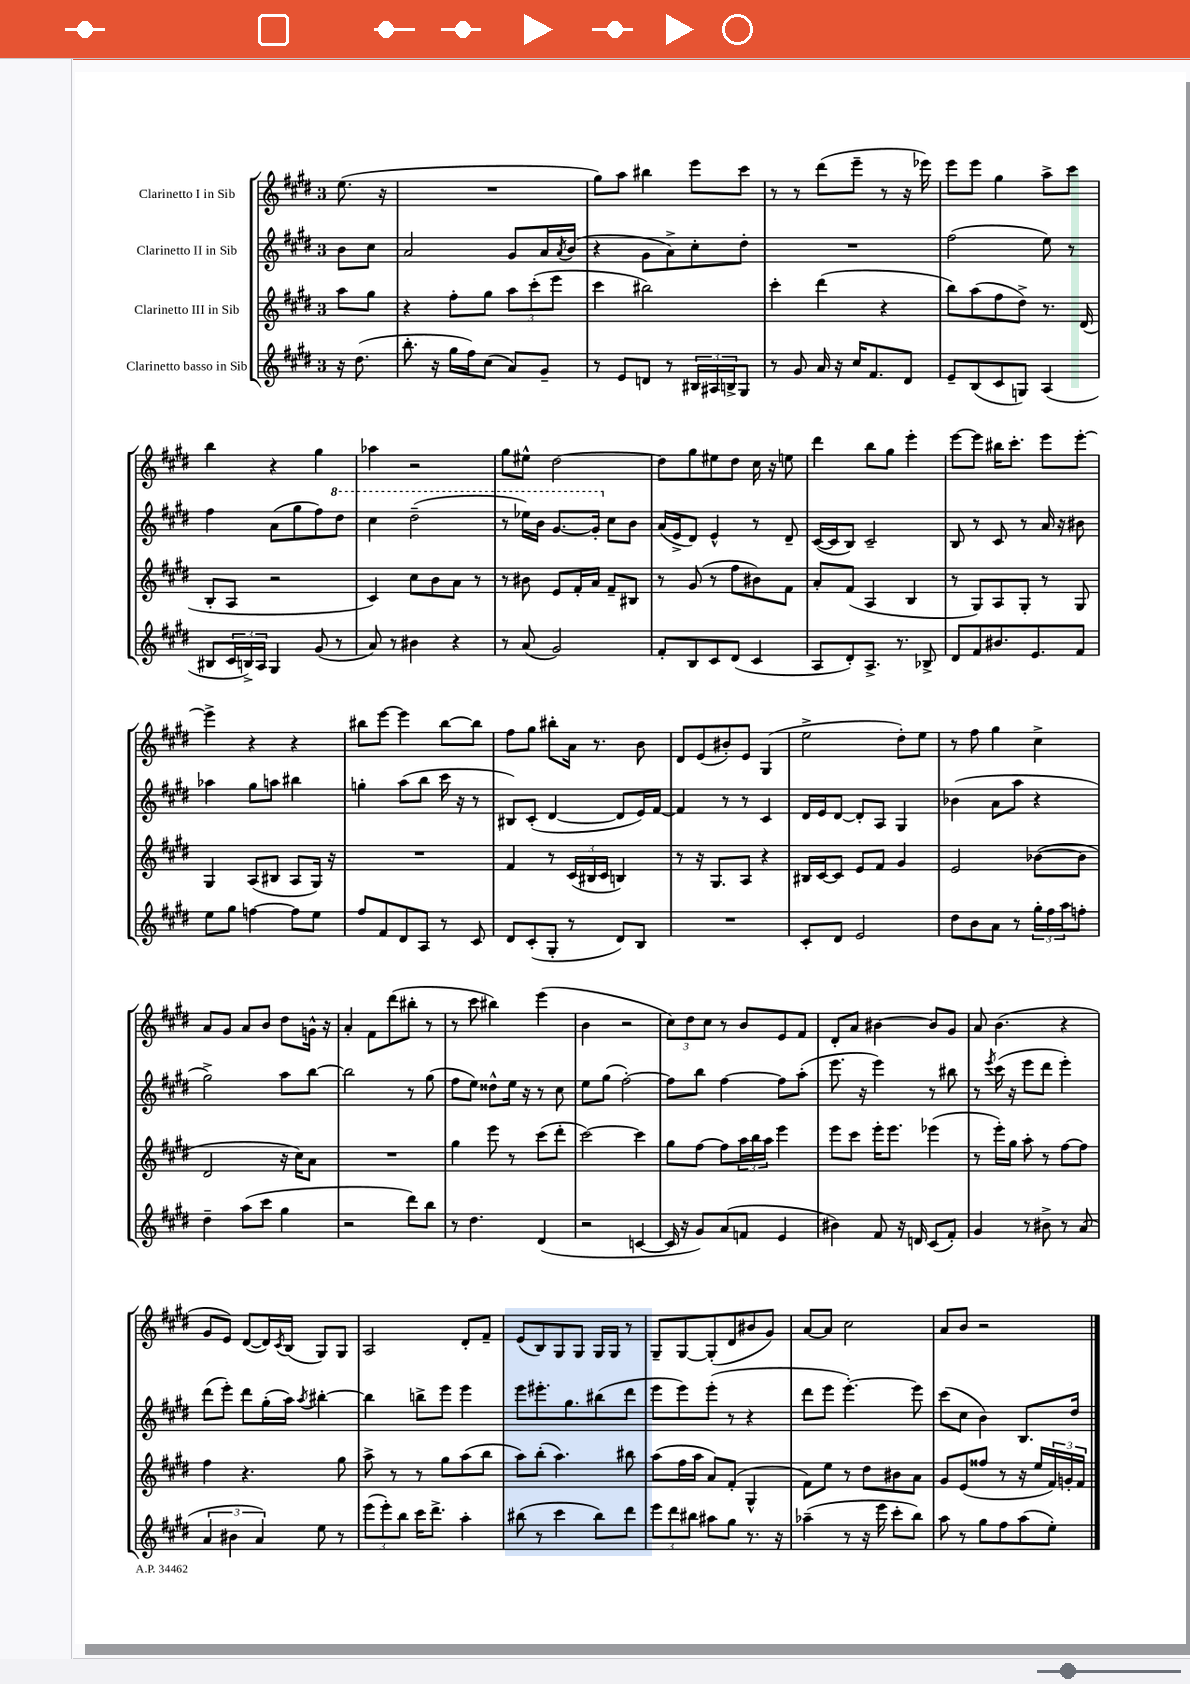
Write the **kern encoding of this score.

**kern	**kern	**kern	**kern
*part4	*part3	*part2	*part1
*staff4	*staff3	*staff2	*staff1
*I"Clarinetto basso in Sib	*I"Clarinetto III in Sib	*I"Clarinetto II in Sib	*I"Clarinetto I in Sib
*clefG2	*clefG2	*clefG2	*clefG2
*k[f#c#g#d#]	*k[f#c#g#d#]	*k[f#c#g#d#]	*k[f#c#g#d#]
*M3/4	*M3/4	*M3/4	*M3/4
=	=	=	=
16r	8aa\L	8b\L	(8.ee\
(8.dd#\	.	.	.
.	8gg#\J	8cc#\J	.
.	.	.	16r
=1	=1	=1	=1
8.bb'\	4r	2a/	2.r
16r	.	.	.
16gg#\LL	8ff#'\L	.	.
16ff#\J)	.	.	.
(8cc#\J	8gg#\J	.	.
8a/L)	12aa\L	8g#/L	.
.	(12ccc#'\	.	.
8g#~/J	.	16a/L	.
.	12eee\J	.	.
.	.	8qa/	.
.	.	(16b/JJ	.
=2	=2	=2	=2
8r	4ccc#\	4r	8gg#\L)
8e/L	.	.	8aa\J
8dn/J	2bb#X\)	8g#\L	4bb#X\
8r	.	8a^\)	.
24B#X/LL	.	8cc#'\	8eee\L
24A#X/	.	.	.
24Bn^/J	.	.	.
8G#/J	.	8dd#'\J	8ccc#\J
=3	=3	=3	=3
8r	4ccc#'\	2.r	8r
8g#/	.	.	8r
16a/	(4ddd#\	.	(8ddd#\L
16r	.	.	.
16cc#/KL	.	.	8eee~\J
8.f#/	.	.	.
.	4r	.	8r
8d#/J	.	.	16r
.	.	.	16eee-X\)
=4	=4	=4	=4
8e~/L	8bb\L)	(2ff#\	8eee\L
(8B/	(8aa\	.	8eee\J
8c#/	8ff#\	.	4gg#\
8Gn/J)	8dd#^\J)	.	.
(4A/	8.r	8ee\)	8aa^\L
.	.	8r	8ccc#\J
.	(16d#/	.	.
!!LO:LB:g=z
=5	=5	=5	=5
8B#X/L	8B'/L	4ff#\	4bb\
24c#/L	8A/J	.	.
24Bn^/)	.	.	.
24A/JJ	.	.	.
4G#/	2r	(8a\L	4r
.	.	8gg#\	.
(8g#/	.	8ff#\)	4gg#\
*	*	*8va	*
8r	.	8ddd#\J	.
=6	=6	=6	=6
8a/)	4c#/)	4ccc#\	4aa-X\
8r	.	.	.
4b#X\	8cc#\L	(2ddd#~\	2r
.	8b\	.	.
4r	8a\J	.	.
.	8r	.	.
=7	=7	=7	=7
8r	8r	8r	8gg#\L
(8a/	8b#X\	16eee-X\LL)	8ee#X^^\J
.	.	16bb\JJ	.
2g#/)	8e/L	[8.gg#/L	[2dd#\
.	16f#'/L	.	.
.	16a/JJ	16gg#'/Jk]	.
*	*	*X8va	*
.	8f#~/L	8cc#\L	.
.	8B#X/J	8b\J	.
=8	=8	=8	=8
8f#'/L	8r	(16a/LL	8dd#\L]
.	.	16e^/J	.
8B/	(8g#/	8d#/J)	8gg#\
8c#/	8r	4e^^/	8ee#X\
(8d#/J	8ff#\L	.	8dd#\J
4c#/	8b#X\)	8r	16cc#\
.	.	.	16r
.	8f#\J	8d#~/	8een\
=9	=9	=9	=9
8A/L	8a'/L	([16c#/LL	4ddd#\
.	.	16c#/J]	.
8d#'/)	(8f#/J	8B/J)	.
8.A^/J	4A/	2c#~/	8bb\L
.	.	.	8gg#\J
8.r	.	.	.
.	4B/	.	4eee'\
8B-X^/	.	.	.
=10	=10	=10	=10
8d#/L	8r	8B/	[8eee\L
8f#/	8G#/L)	8r	8eee\J]
8.b#X/	8A/	8c#/	16bb#X\KL
.	.	.	8.ccc#'\J
.	8G#'/J	8r	.
8.e/	.	.	.
.	8r	16a/	8eee\L
.	.	16r	.
8f#/J	8G#/	8b#X\	[8eee'\J
!!LO:LB:g=z
=11	=11	=11	=11
8ee\L	4G#/	4aa-X\	4eee^\]
8gg#\J	.	.	.
[4ffn\	(8A/L	8gg#\L	4r
.	8B#X/J	8aan\J	.
8ff\L]	8A/L	4bb#X\	4r
8ee\J	16G#/Jk)	.	.
.	16r	.	.
=12	=12	=12	=12
8ff#/L	2.r	4ggn'\	8bb#X\L
8f#/	.	.	[8eee\J
8d#/	.	(8aa\L	4eee\]
8A/J	.	8bb\J	.
8r	.	16ccc#\	[8bb#\L
.	.	16r	.
8c#/	.	8r	8bb#\J]
=13	=13	=13	=13
8d#/L	4f#/	8B#X/L)	8ff#\L
(8c#'/	.	(8c#'/J	8gg#\J
8G#'/J	8r	[4d#/	8bb#X'\L
8r	(24c#/LL	.	16a\Jk
.	24B#X/	.	.
.	.	.	8.r
.	24c#/JJ	.	.
8d#/L)	4Bn/)	8d#/L]	.
8B/J	.	16e/L)	8b\
.	.	[16f#/JJ	.
=14	=14	=14	=14
2.r	8r	4f#/]	8d#/L
.	16r	.	(8e/
.	8.G#/L	.	.
.	.	8r	8b#X'/)
.	8A/J	8r	8e/J
.	4r	4c#/	(4G#/
=15	=15	=15	=15
8c#'/L	16B#X/LL	16d#/LL	2ee^\
.	[16c#/J	16e/J	.
8d#/J	8c#/J]	[8d#/J	.
2e/	8e/L	8d#'/L]	.
.	8f#/J	8A/J	.
.	4g#/	4G#/	8dd#'\L)
.	.	.	8ee\J
=16	=16	=16	=16
8dd#\L	2e/	(4b-X\	8r
8b\	.	.	8ff#\
8a\J	.	8a\L	4gg#\
8r	.	8aa\J	.
24gg#'\LL	([8b-X\L	4r	4cc#^\
24ff#\	.	.	.
24aa\J	.	.	.
8ffn'\J	8b-\J]	.	.
!!LO:LB:g=z
=17	=17	=17	=17
4dd#~\	2d#/	2gg#^\)	8a/L
.	.	.	8g#/J
(8aa\L	.	.	8a/L
8ccc#\J	.	.	8b/J
4gg#\	16r	8aa\L	8dd#\L
.	16cc#\KL)	.	.
.	8a\J	[8bb\J	16gn^^\Jk
.	.	.	16r
=18	=18	=18	=18
2r	2.r	2bb\]	4a'/
.	.	.	8f#\L
.	.	.	(8ddd#\
8ddd#\L)	.	8r	8bb#X'\J
8bb\J	.	(8gg#\	8r
=19	=19	=19	=19
8r	4gg#\	8ff#\L	8r
4.dd#\	.	8ee\J)	8ccc#\
.	8eee\	8dd##X^^\L	4bb#X\)
.	8r	16ee\Jk	.
.	.	16r	.
(4d#/	(8ccc#\L	8r	(4eee\
.	8ddd#'\J	8cc#\	.
=20	=20	=20	=20
2r	[2ccc#\)	8ee\L	4b\
.	.	(8gg#\J	.
.	.	[2ff#'\)	2r
[4cn/	4ccc#\]	.	.
=21	=21	=21	=21
16c/]	8gg#\L	8ff#\L]	12cc#\L)
16r	.	.	.
.	.	.	12dd#\
8g#/L)	[8ff#\J	8bb\J	.
.	.	.	12cc#\J
(8a/	8ff#\L]	[4ff#\	8r
8fn/J	24aa\L	.	8b/L
.	24bb\	.	.
.	24aa\JJ	.	.
4e/	4eee\	8ff#\L]	8e/
.	.	(8aa'\J	8f#/J
=22	=22	=22	=22
4b#X\)	8eee\L	8.eee\	8d#'/L
.	8ccc#\J	.	8a/J
.	.	16r	.
8f#/	16eee'\KL	4eee\)	[4b#X\
.	8.eee\J	.	.
16r	.	.	.
16dn/	.	.	.
(8c#/L	(4eee-X\	8r	8b#/L]
8f#'/J)	.	8bb#X\	8g#/J
=23	=23	=23	=23
4g#/	8r	8r	8a/
.	.	8qeee/	.
.	16eee'\LL)	(16ccc#\	(4.b\
.	16gg#\JJ	16r	.
8r	8aa'\	8eee\L	.
8b#X^\	8r	8ddd#\J	.
8r	[8ff#\L	4eee'\)	4r
(8a/	8ff#\J]	.	.
!!LO:LB:g=z
=24	=24	=24	=24
6a/	4ff#\	(8ddd#\L	8g#/L
.	.	8eee'\J)	8e/J)
6b#X\	.	.	.
.	4.r	8ddd#\L	([8d#/L
6a/)	.	.	.
.	.	(16gg#'\L	16d#/L])
.	.	.	8qc#/
.	.	16aa\JJ)	(16B/JJ
.	.	8qaa/	.
8ee\	.	[4bb#X'\	8G#/L)
8r	8gg#\	.	8G#/J
=25	=25	=25	=25
(12eee\L	8aa^\	4bb#\]	2A/
12eee'\)	.	.	.
.	8r	.	.
12bb\J	.	.	.
16ccc#\KL	8r	8bbn^\L	.
8.ddd#^\J	.	.	.
.	8gg#\L	8eee\J	.
4aa'\	(8aa\	4eee\	8d#'/L
.	8bb\J	.	8f#~/J
=26	=26	=26	=26
(8bb#X\	8aa\L)	8eee\L	(8e/L
8r	(8bb'\J	8.eee#X'\	8B/)
4ccc#\	4.aa\)	.	8G#/
.	.	8.gg#\	.
.	.	.	8G#/J
8bb#\L)	.	(8bb#X\	16G#/LL
.	.	.	16G#/JJ
8ddd#\J	8bb#X\	8ddd#\J	8r
=27	=27	=27	=27
12eee\L	(8aa\L	8eee\L	8G#~/L
12ddd#\	.	.	.
.	16ff#\L	8eee\)	[8G#/
12bb#X\J	.	.	.
.	16aa\JJ	.	.
8aa#X\L	8a/L)	(8eee'\J	(8G#'/]
8gg#\J	(8f#'/J	8r	8d#/
8.r	4G#^^/	4r	8b#X/
.	.	.	8g#/J)
16r	.	.	.
=28	=28	=28	=28
(4aa-X~\	8f#\L)	8ddd#\L	[8a/L
.	8ee\J	8eee\J	8a/J]
8r	8r	[4.eee'\)	2cc#\
16r	8dd#\L	.	.
16eee\	.	.	.
8ccc#'\L	8b#X\	.	.
8bb\J)	8a\J	8eee\]	.
=29	=29	=29	=29
8aa\	8g#/L	(8ccc#\L	8a/L
8r	(8e/	8cc#\J	8b/J
8gg#\L	8ff##X/J	4b\)	2r
8ff#\	8r	.	.
(8aa\	16r	8.B/L	.
.	16ee/LL	.	.
8ee'\J)	24f#/)	.	.
.	24gn'/	.	.
.	.	16dd#/Jk	.
.	24f#/JJ	.	.
==	==	==	==
*-	*-	*-	*-
